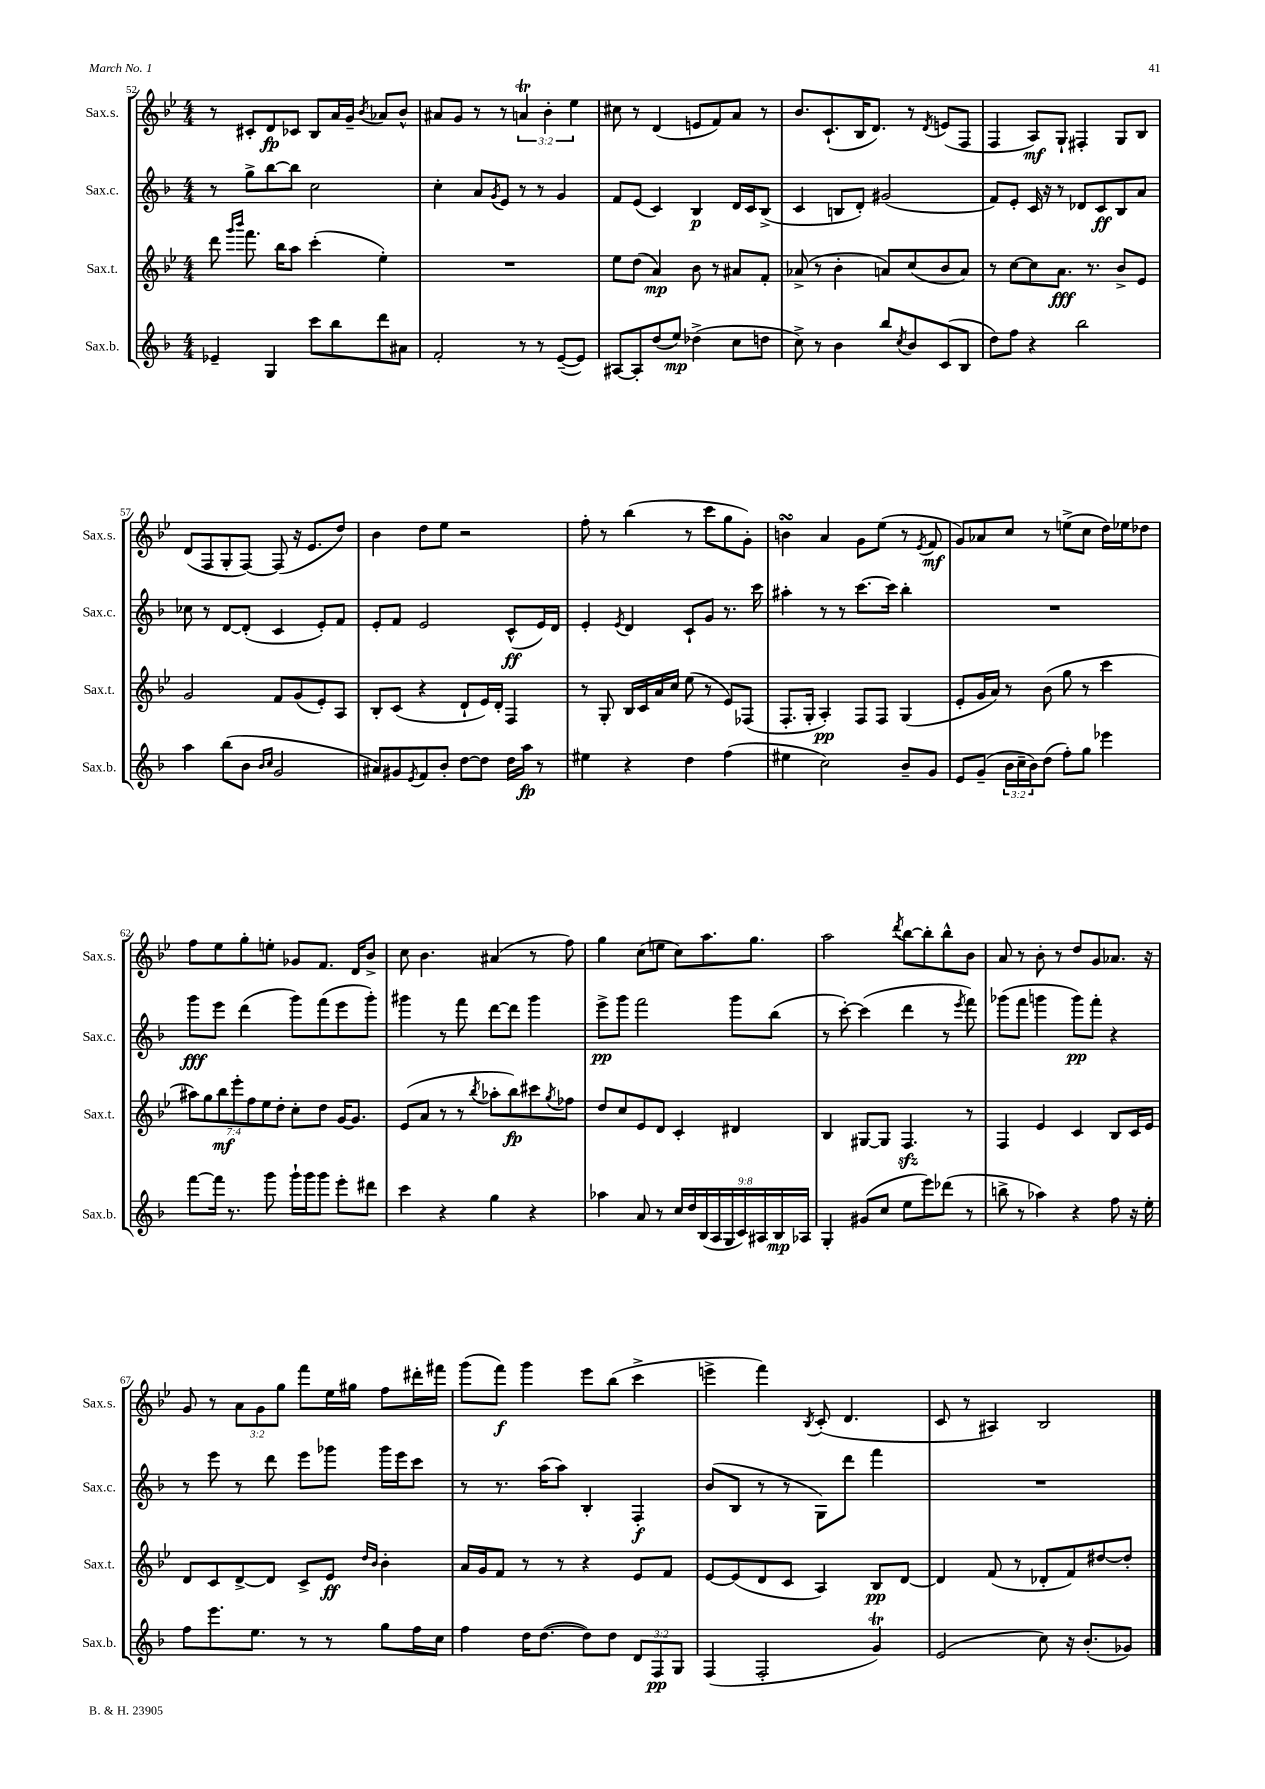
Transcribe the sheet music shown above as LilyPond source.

<<
\new StaffGroup <<
\new Staff = "s0" \with { instrumentName = "Sax.s." shortInstrumentName = "Sax.s." } {
    \clef treble \key bes \major \numericTimeSignature \time 4/4 \override Staff.TupletNumber.text = #tuplet-number::calc-fraction-text
    r8 cis'8-. d'8\fp ces'8 bes8 a'16 g'16-- \acciaccatura { bes'8 } aes'8 bes'8-^ |
    ais'8 g'8 r8 r8 \tuplet 3/2 { a'4\trill bes'4-. ees''4 } |
    cis''8 r8 d'4( e'8 f'8) a'8 r8 |
    bes'8. c'8.-!( bes16 d'8.) r8 \acciaccatura { d'8 } e'8( f8 |
    f4 a8\mf) g8-! fis4-. g8 bes8 |
    d'8( f8 g8-. f8~) f8( r16 ees'8. d''8) |
    bes'4 d''8 ees''8 r2 |
    f''8-. r8 bes''4( r8 c'''8 g''8 g'8-.) |
    b'4\turn a'4 g'8 ees''8( r8 \acciaccatura { ees'8 } f'8\mf |
    g'8) aes'8 c''8 r8 e''8->( c''8 d''16) ees''16 des''8 |
    f''8 ees''8 g''8-. e''8-. ges'8 f'8. d'16 bes'8-> |
    c''8 bes'4. ais'4( r8 f''8) |
    g''4 c''8( e''8 c''8) a''8. g''8. |
    a''2 \acciaccatura { d'''8 } bes''8~ bes''8-. bes''8-^ bes'8 |
    a'8 r8 bes'8-. r8 d''8 g'8 aes'8. r16 |
    g'8 r8 \tuplet 3/2 { a'8 g'8 g''8 } f'''8 ees''16 gis''16 f''8 dis'''16-. fis'''16 |
    g'''8( f'''8\f) g'''4 ees'''8 bes''8( c'''4-> |
    e'''4-> f'''4) \acciaccatura { bes8 } c'8-.( d'4. |
    c'8 r8 ais4) bes2 \bar "|." |
}
\new Staff = "s1" \with { instrumentName = "Sax.c." shortInstrumentName = "Sax.c." } {
    \clef treble \key f \major \numericTimeSignature \time 4/4
    r8 g''8-> bes''8~ bes''8 c''2 |
    c''4-. a'8 \acciaccatura { g'8 } e'8 r8 r8 g'4 |
    f'8 e'8( c'4) bes4\p d'16 c'16 bes8->( |
    c'4 b8 d'8-.) gis'2( |
    f'8) e'8-. c'16 r16 r8 des'8 c'8\ff bes8 a'8 |
    ces''8 r8 d'8~ d'8-.( c'4 e'8-.) f'8 |
    e'8-. f'8 e'2 c'8-^\ff( e'16) d'16 |
    e'4-. \acciaccatura { e'8 } d'4 c'8-! g'8 r8. c'''16 |
    ais''4-. r8 r8 c'''8.~ c'''16 bes''4-. |
    R1 |
    g'''8\fff e'''8 d'''4( g'''8) f'''8( e'''8 g'''8-.) |
    gis'''4 r8 f'''8 d'''8~ d'''8 gis'''4 |
    e'''8->\pp g'''8 f'''2 g'''8 bes''8( |
    r8 c'''8~-.) c'''4( d'''4 r8 \acciaccatura { e'''8 } f'''8) |
    ges'''8( f'''8 g'''4 g'''8\pp) f'''8-. r4 |
    r8 e'''8 r8 d'''8 e'''8 ges'''8 ges'''16 e'''16 c'''8 |
    r8 r8. a''16( a''8) bes4-. f4-.\f |
    bes'8( bes8 r8 r8 g8) d'''8 f'''4 |
    R1 \bar "|." |
}
\new Staff = "s2" \with { instrumentName = "Sax.t." shortInstrumentName = "Sax.t." } {
    \clef treble \key bes \major \numericTimeSignature \time 4/4 \override Staff.TupletNumber.text = #tuplet-number::calc-fraction-text
    d'''8 \grace { g'''16 bes'''16 } f'''8. bes''16 a''8 c'''4-.( ees''4-.) |
    R1 |
    ees''8 d''8( a'4\mp) bes'8 r8 ais'8 f'8-. |
    aes'8->( r8 bes'4-. a'8) c''8( bes'8 a'8) |
    r8 c''8~ c''8 a'8.\fff r8. bes'8-> ees'8 |
    g'2 f'8 g'8( ees'8-.) a8 |
    bes8-. c'8( r4 d'8-! ees'16) d'16-. f4 |
    r8 g8-. bes16 c'16 a'16 c''16 ees''8( r8 ees'8) fes8( |
    f8.-. g16-. a4-.\pp) f8 f8 g4( |
    ees'8-. g'16 a'16) r8 bes'8( g''8 r8 c'''4 |
    \tuplet 7/4 { ais''8) g''8 bes''8\mf ees'''8-. f''8 ees''8 d''8-. } c''8-. d''8 g'16~ g'8. |
    ees'8( a'8 r8 r8 \acciaccatura { bes''8 } aes''8-. bes''8\fp) cis'''8 \acciaccatura { g''8 } fes''8 |
    d''8 c''8 ees'8 d'8 c'4-. dis'4 |
    bes4 gis8~ gis8 f4.\sfz r8 |
    f4 ees'4 c'4 bes8 c'16 ees'16 |
    d'8 c'8 d'8~-> d'8 c'8-> ees'8\ff \grace { d''16 bes'16 } bes'4-. |
    a'16 g'16 f'8 r8 r8 r4 ees'8 f'8 |
    ees'8~ ees'8( d'8 c'8 a4) bes8\pp d'8~ |
    d'4 f'8( r8 des'8-. f'8) dis''8~ dis''8-. \bar "|." |
}
\new Staff = "s3" \with { instrumentName = "Sax.b." shortInstrumentName = "Sax.b." } {
    \clef treble \key f \major \numericTimeSignature \time 4/4 \override Staff.TupletNumber.text = #tuplet-number::calc-fraction-text
    ees'4-- g4 c'''8 bes''8 d'''8 ais'8 |
    f'2-. r8 r8 e'8~--( e'8) |
    ais8~ ais8-. d''8( e''8\mp) des''4->( c''8 d''8 |
    c''8->) r8 bes'4 bes''8 \acciaccatura { c''8 } bes'8 c'8( bes8 |
    d''8) f''8 r4 bes''2 |
    a''4 bes''8( bes'8 \grace { bes'16 c''16 } g'2 |
    ais'8) gis'8 \acciaccatura { e'8 } f'8 bes'8-. d''8~ d''8 d''16 a''16\fp r8 |
    eis''4 r4 d''4 f''4( |
    eis''4 c''2) bes'8-- g'8 |
    e'8 g'8--( \tuplet 3/2 { bes'16 c''16-- bes'16) } d''8( f''8-.) g''8 ees'''4 |
    f'''8~ f'''16 r8. g'''8 g'''16-! g'''16 g'''8 e'''8-. dis'''8 |
    c'''4 r4 g''4 r4 |
    aes''4 a'8 r8 \tuplet 9/8 { c''16 d''16 bes16( a16 g16 c'16) ais16 bes16\mp aes16 } |
    g4-. gis'8( c''8 e''8 e'''8) des'''8( r8 |
    b''8-> r8 aes''4) r4 f''8 r16 e''16-. |
    f''8 e'''8. e''8. r8 r8 g''8 f''16 c''16 |
    f''4 d''16 d''8.~( d''8) d''8 \tuplet 3/2 { d'8 f8\pp g8 } |
    f4( f2-. g'4\trill) |
    e'2( c''8) r16 bes'8.-.( ges'8) \bar "|." |
}
>>
>>
\layout { \context { \Score currentBarNumber = #52 } }
